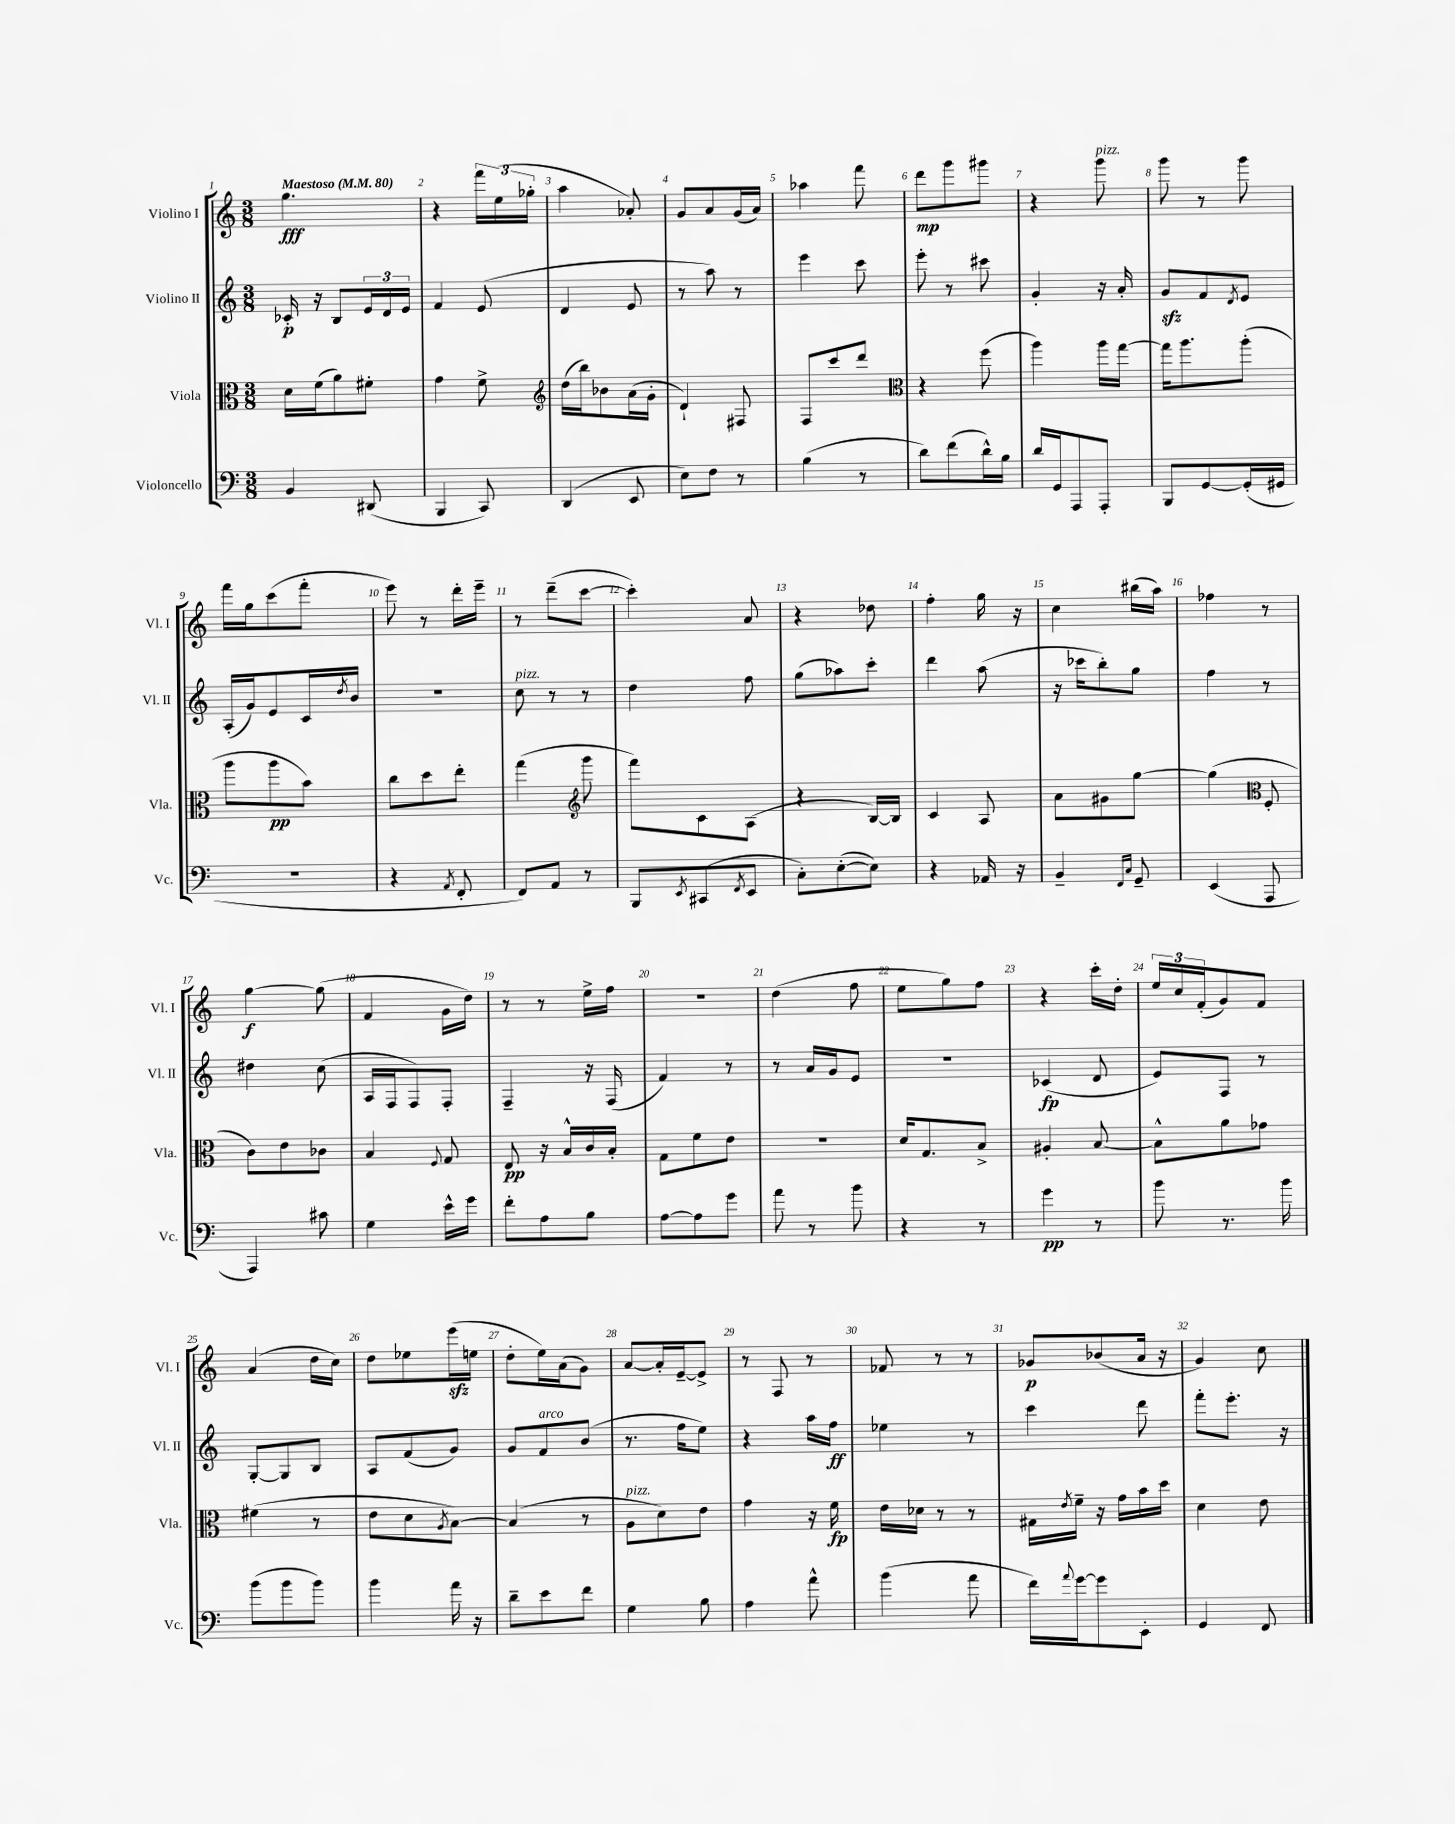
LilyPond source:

<<
\new StaffGroup <<
\new Staff = "s0" \with { instrumentName = "Violino I" shortInstrumentName = "Vl. I" } {
    \clef treble \key c \major \numericTimeSignature \time 3/8 \tempo "Maestoso" 4 = 80
    g''4.\fff |
    r4 \tuplet 3/2 { f'''16 e''16( ges''16-. } |
    a''4 aes'8-.) |
    g'8 a'8 g'16( a'16) |
    aes''4 f'''8 |
    d'''8\mp g'''8 gis'''8 |
    r4 g'''8^\markup { \italic "pizz." } |
    g'''8 r8 g'''8 |
    f'''16 g''16 c'''8( f'''8-. |
    e'''8) r8 d'''16-. e'''16-- |
    r8 d'''8--( c'''8~ |
    c'''4-.) a'8 |
    r4 des''8 |
    f''4-. g''16 r16 |
    c''4 bis''16( a''16) |
    fes''4 r8 |
    g''4~\f g''8( |
    f'4 g'16 d''16) |
    r8 r8 e''16-> f''16 |
    R4. |
    d''4( f''8 |
    e''8 g''8) f''8 |
    r4 c'''16-. d''16-. |
    \tuplet 3/2 { e''16 c''16 f'16-.( } g'8) f'8 |
    a'4( d''16 c''16) |
    d''8 ees''8 e'''16\sfz( e''16 |
    d''8-. e''16) a'16( g'8) |
    a'8~ a'16-. e'16~-- e'8-> |
    r8 f8 r8 |
    fes'8 r8 r8 |
    ges'8\p bes'8( a'16 r16 |
    g'4) c''8 \bar "|." |
}
\new Staff = "s1" \with { instrumentName = "Violino II" shortInstrumentName = "Vl. II" } {
    \clef treble \key c \major \numericTimeSignature \time 3/8
    ces'16-.\p r16 b8 \tuplet 3/2 { e'16 d'16 e'16 } |
    f'4 e'8( |
    d'4 e'8 |
    r8 a''8) r8 |
    e'''4 c'''8 |
    e'''8-. r8 cis'''8 |
    g'4-. r16 a'16-. |
    g'8\sfz f'8 \acciaccatura { d'8 } e'8 |
    a16-.( g'16) e'8 c'16 \acciaccatura { d''8 } b'16 |
    R4. |
    c''8^\markup { \italic "pizz." } r8 r8 |
    d''4 f''8 |
    g''8( aes''8) c'''8-. |
    d'''4 a''8( |
    r16 ces'''16 b''8-.) g''8 |
    f''4 r8 |
    dis''4 c''8( |
    a16 f16 f8) f8-. |
    f4-- r16 f16( |
    f'4) r8 |
    r8 a'16 g'16 e'8 |
    R4. |
    ces'4\fp( d'8 |
    e'8) f8 r8 |
    g8~-. g8 b8 |
    a8 f'8( g'8) |
    g'8 f'8^\markup { \italic "arco" } b'8( |
    r8. f''16 e''8) |
    r4 a''16 f''16\ff |
    ees''4 r8 |
    c'''4 d'''8 |
    f'''8-. e'''8.-. r16 \bar "|." |
}
\new Staff = "s2" \with { instrumentName = "Viola" shortInstrumentName = "Vla." } {
    \clef alto \key c \major \numericTimeSignature \time 3/8
    d'16 f'16( a'8) fis'8-. |
    g'4 f'8-> |
    \clef treble d''16( b''16) bes'8 a'16( g'16-. |
    d'4-!) fis8 |
    f8 c'''8 d'''8 |
    \clef alto r4 f''8( |
    a''4) a''16 g''16~ |
    g''16 a''8. a''8-.( |
    a''8 a''8\pp b'8) |
    c''8 d''8 e''8-. |
    g''4( \clef treble g'''8 |
    f'''8) c'8 a8( |
    r4 b16~) b16 |
    c'4 a8 |
    a'8 gis'8 g''8~ |
    g''4( \clef alto f8-. |
    c'8) e'8 ces'8 |
    b4 \appoggiatura { f8 } g8 |
    e8\pp r16 b16-^ c'16 b16-. |
    g8 f'8 e'8 |
    R4. |
    d'16 g8. b8-> |
    ais4-. b8~ |
    b8-^ a'8 ges'8 |
    fis'4( r8 |
    e'8 d'8 \acciaccatura { a8 } b8~) |
    b4( r8 |
    a8^\markup { \italic "pizz." } d'8) e'8 |
    g'4 r16 f'16\fp |
    e'16 des'16 r8 r8 |
    gis16 \acciaccatura { e'8 } f'16-- r16 g'16 b'16 d''16 |
    d'4 e'8 \bar "|." |
}
\new Staff = "s3" \with { instrumentName = "Violoncello" shortInstrumentName = "Vc." } {
    \clef bass \key c \major \numericTimeSignature \time 3/8
    b,4 dis,8( |
    b,,4 c,8) |
    d,4( e,8 |
    e8) f8 r8 |
    b4( r8 |
    d'8) f'8( d'16-^) b16 |
    d'16 g,16 a,,8 a,,8-. |
    b,,8 g,8~ g,16-.( gis,16 |
    R4. |
    r4 \acciaccatura { a,8 } f,8-. |
    f,8) a,8 r8 |
    b,,8 \acciaccatura { e,8 } cis,8( \acciaccatura { f,8 } e,8 |
    c8-.) e8~-.( e8) |
    r4 aes,16 r16 |
    b,4-- \grace { f,16 c16 } g,8-- |
    e,4( a,,8 |
    a,,4) cis'8 |
    g4 e'16-^ g'16 |
    f'8-. a8 b8 |
    a8~ a8 g'8 |
    a'8 r8 b'8 |
    r4 r8 |
    g'4\pp r8 |
    b'8 r8. b'16 |
    b'8( b'8 b'8) |
    b'4 a'16 r16 |
    d'8-- e'8 f'8 |
    g4 b8 |
    a4 a'8-^ |
    b'4( a'8 |
    f'16) \appoggiatura { a'8 } g'16~ g'8 e,8-. |
    g,4 f,8 \bar "|." |
}
>>
>>
\layout { \context { \Score \override BarNumber.break-visibility = ##(#f #t #t) barNumberVisibility = #all-bar-numbers-visible } }
